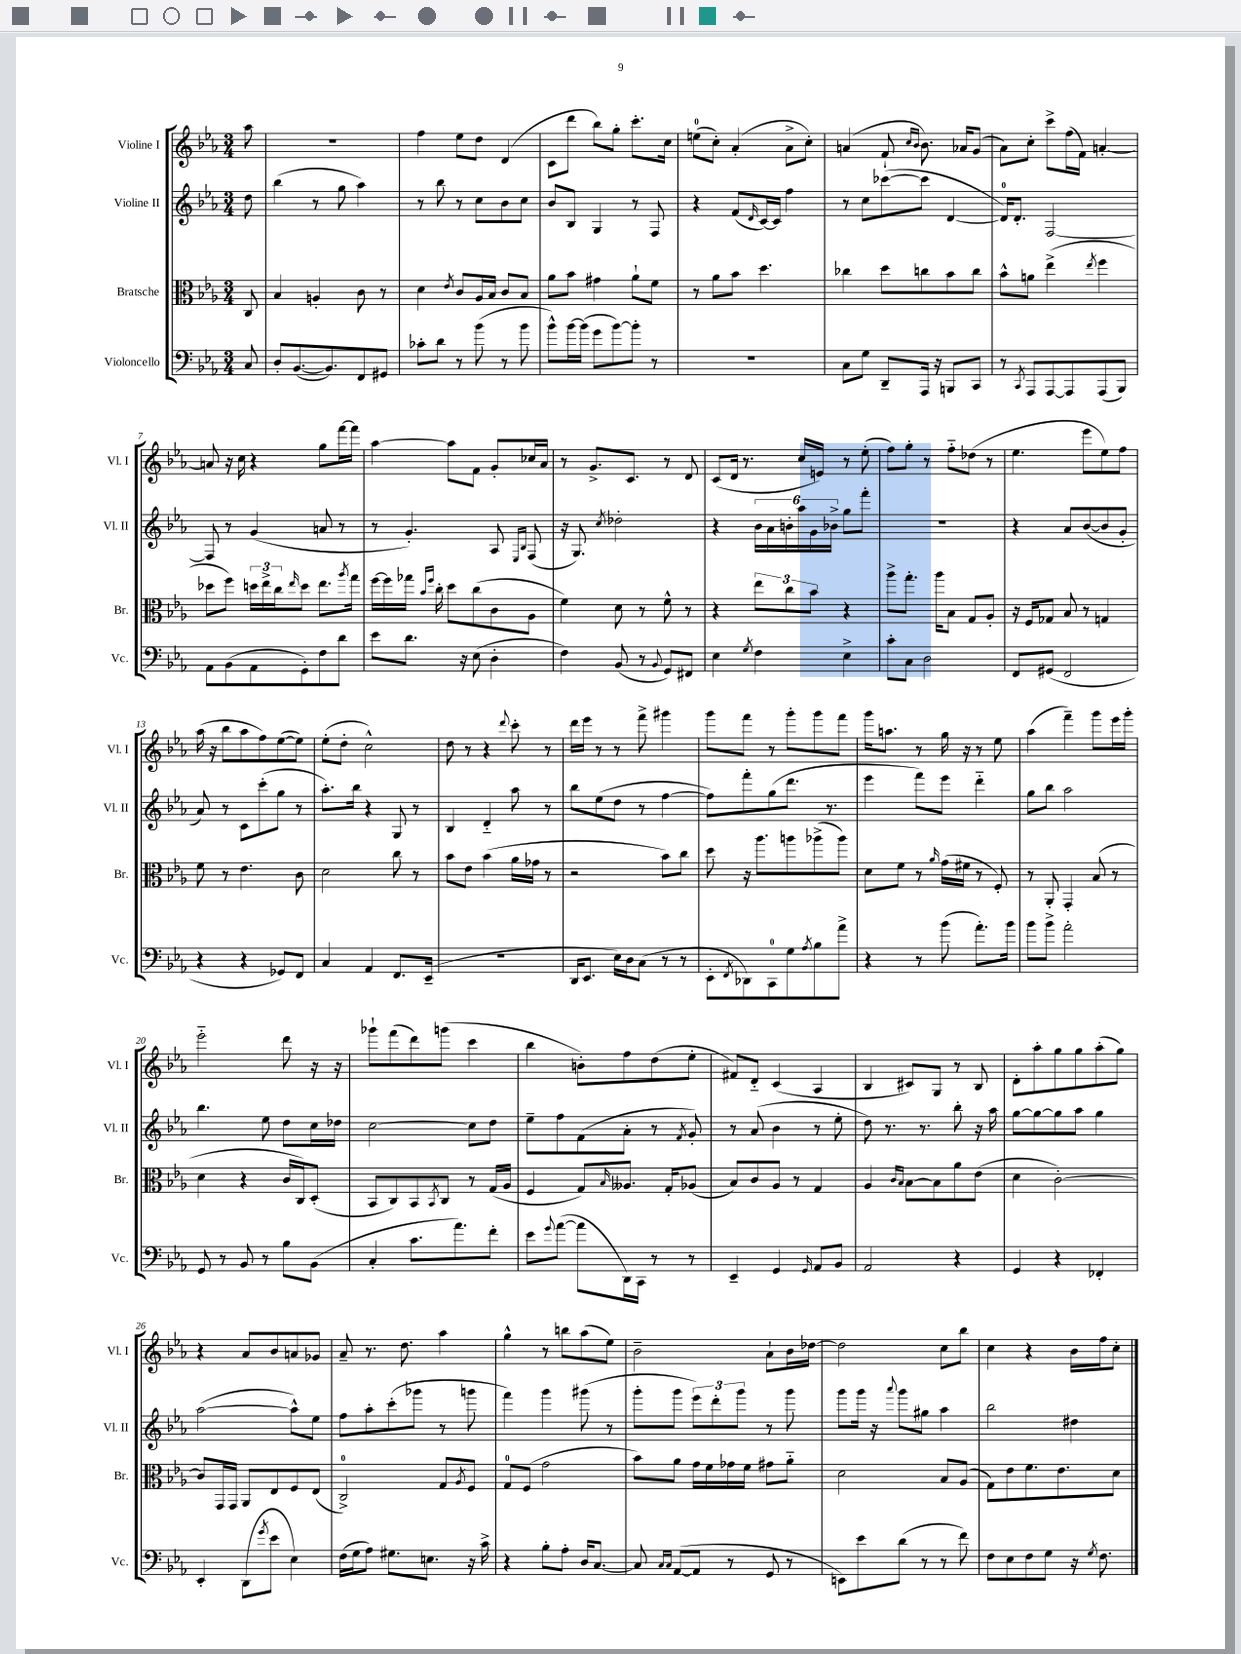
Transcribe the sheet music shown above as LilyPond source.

<<
\new StaffGroup <<
\new Staff = "s0" \with { instrumentName = "Violine I" shortInstrumentName = "Vl. I" } {
    \clef treble \key ees \major \numericTimeSignature \time 3/4 \partial 8
    aes''8 |
    R2. |
    f''4 ees''8 d''8 d'4( |
    c'8 d'''8 bes''8) g''8-. c'''8.-. c''16 |
    e''8-0( c''8-.) aes'4-.( aes'8-> c''8-.) |
    a'4( f'8-! \grace { c''16 bes'16 } bes'8.) aes'16 g'8( |
    aes'8) c''8-. c'''8-> f''16( f'16) a'4~-. |
    a'8 r16 c''16 r4 g''8 f'''16~ f'''16 |
    aes''4~ aes''8 f'8 g'8-. ces''16 aes'16 |
    r8 g'8.-> c'8. r8 d'8 |
    c'8( d'16 r8. c''16 e'16) r8 ees''8-.( |
    f''8) g''8-. r8 f''8-_ des''8( r8 |
    ees''4. ees'''8 ees''8) f''8 |
    aes''16( r16 bes''8 aes''8 f''8) ees''8~( ees''8) |
    ees''8-.( d''8-. c''2-^) |
    d''8 r8 r4 \appoggiatura { d'''8 } c'''8-. r8 |
    d'''16 ees'''16 r8 r8 f'''8-> gis'''4 |
    g'''8 f'''8 r8 g'''8-. g'''8 f'''8 |
    g'''16 a''8. r8 g''16 r16 r8 ees''8 |
    aes''4( f'''4--) g'''8 ees'''16 g'''16-. |
    ees'''2-_ d'''8 r16 r16 |
    ges'''8-! f'''8( d'''8) g'''8( c'''4 |
    bes''4 b'8-.) f''8 d''8( ees''8-. |
    fis'8) d'8-_ c'4( aes4 |
    bes4 cis'8) g8 r8 bes8 |
    d'8-. aes''8-. g''8 g''8 aes''8-.( g''8) |
    r4 aes'8 bes'8 a'8 ges'8 |
    aes'8-- r8. d''8. aes''4 |
    g''4-^ r8 b''8 aes''8( ees''8) |
    bes'2-- aes'8-! bes'16 des''16~ |
    des''2 c''8 bes''8 |
    c''4 r4 bes'16 f''16 c''8-. \bar "|." |
}
\new Staff = "s1" \with { instrumentName = "Violine II" shortInstrumentName = "Vl. II" } {
    \clef treble \key ees \major \numericTimeSignature \time 3/4 \partial 8
    d''8 |
    bes''4( r8 g''8 aes''4) |
    r8 bes''8 r8 c''8 bes'8 c''8 |
    bes'8 bes8 g4 r8 f8 |
    r4 f'8( \grace { d'16 } c'16~) c'16 f''4 |
    r8 c''8 ces'''8~( ces'''8 d'4~ |
    d'16-0) d'8.-. f2~ |
    f8 r8 g'4( a'8 r8 |
    r8 g'4.-.) aes8 \grace { ees16 bes16 } f8( |
    r16 g8.) \acciaccatura { c''8 } des''2-. |
    r4 \tuplet 6/4 { bes'16 aes'16 b'16-. aes''16 g'16 bes'16-> } g''8 f'''8-. |
    R2. |
    r4 aes'8 bes'8~( bes'8 g'8-. |
    aes'8) r8 c'8 c'''8-.( g''8 r8 |
    aes''8.-.) bes''16 r4 g8 r8 |
    bes4 d'4-_ aes''8 r8 |
    bes''8 ees''8( d''8 r8 f''4~ |
    f''8) f'''8-. g''8( d'''8. r8. |
    ees'''4 f'''8) ees'''8 d'''4-_ |
    g''8 bes''8 aes''2 |
    bes''4. ees''8 d''8 c''16 des''16 |
    c''2~ c''8 d''8 |
    ees''8-- f''8 f'8( aes'8-. r8 \acciaccatura { f'8 } g'8-.) |
    r8 aes'8( bes'4 r8 ees''8-. |
    d''8) r8. r8. bes''8-. r16 aes''16 |
    g''8~ g''8~ g''8 aes''8 g''4 |
    aes''2~( aes''8-^) ees''8 |
    f''8 aes''8-. c'''8-.( ges'''8 r8 g'''8 |
    f'''4) g'''4 gis'''8( r8 |
    g'''8-. g'''8 \tuplet 3/2 { ees'''8) d'''8-. g'''8 } r8 g'''8 |
    g'''8 g'''16 r16 \appoggiatura { aes'''8 } g'''8 gis''8 aes''4 |
    bes''2 dis''4 \bar "|." |
}
\new Staff = "s2" \with { instrumentName = "Bratsche" shortInstrumentName = "Br." } {
    \clef alto \key ees \major \numericTimeSignature \time 3/4 \partial 8
    c8 |
    bes4 a4-. c'8 r8 |
    d'4 \acciaccatura { ees'8 } c'8 aes16 bes16 c'8 bes8 |
    aes'8 bes'8 gis'4 aes'8-! f'8 |
    r8 aes'8 bes'8 d''4. |
    ces''4 d''8 c''8 bes'8 c''8 |
    bes'8-^ a'8 ees''4->( \acciaccatura { ees''8 } f''4 |
    des''8 f''8) \tuplet 3/2 { d''16 ees''16-> c''16 } \grace { ees''16 } d''8 ees''8. \acciaccatura { aes''8 } g''16 |
    f''16~ f''16 ges''16 \grace { bes'16 f''16 } c''16-. d''8 c''8( c'8 aes8 |
    f'4) d'8 r8 f'8-^ r8 |
    r4 \tuplet 3/2 { ees''8 c''8 bes'8 } r4 |
    aes''8-> g''8.-. aes''16 bes8 g8 aes8-. |
    r16 f16 ges8 bes8 r8 g4 |
    f'8 r8 ees'4. c'8 |
    d'2 c''8 r8 |
    bes'8 ees'8 bes'4( aes'16 ges'16 r8 |
    r2 bes'8) c''8 |
    d''8 r16 aes''8. a''8 aes''8->( aes''8) |
    d'8 f'8 r8 \grace { aes'16 } g'16( fis'16 r8 f8-.) |
    r8 aes,8-. g,4-. bes8( r8 |
    d'4 r4 c'16 c16) d8-.( |
    bes,8 c8) bes,8 \acciaccatura { bes,8 } c8 r8 g16( aes16 |
    f4 g8) \grace { bes16 } aeses8. g16-. aes8( |
    bes8) c'8 aes8 r8 g4 |
    aes4 \grace { c'16 bes16 } bes8~ bes8 aes'8 ees'8( |
    d'4 c'2~-.) |
    c'8 g,16 g,16 aes,8 ees8 f8 ees8( |
    c2-0->) g8 \acciaccatura { aes8 } f8 |
    g8-0 f8( g'2 |
    bes'8) aes'8 g'16 f'16 ges'16 f'16 gis'8 aes'8-_ |
    d'2 bes8 aes8( |
    g8) ees'8 f'8. ees'8. d'8 \bar "|." |
}
\new Staff = "s3" \with { instrumentName = "Violoncello" shortInstrumentName = "Vc." } {
    \clef bass \key ees \major \numericTimeSignature \time 3/4 \partial 8
    c8 |
    d8-. bes,8.~( bes,8.) f,8 gis,8 |
    ces'8-. d'8 r8 bes'8( r8 bes'8 |
    bes'8-^) bes'16~ bes'16( g'8 bes'8~) bes'8-. r8 |
    R2. |
    c8 g8 d,8-- aes,,16 r16 b,,8 c,8 |
    r8 \acciaccatura { c,8 } aes,,8 aes,,8~ aes,,8 aes,,8( bes,,8) |
    aes,8 bes,8( aes,8 g,8-.) f8 d'8 |
    ees'8 d'8. r16 ees8( d4-. |
    f4) bes,8( r8 \appoggiatura { bes,8 } g,8) fis,8 |
    ees4 \acciaccatura { g8 } f4 ees4-> |
    c'8-. c8 d2 |
    f,8 gis,8( f,2 |
    r4 r4 ges,8) f,8 |
    c4 aes,4 f,8. ees,16--( |
    R2. |
    d,16 ees,8. ees16) d16 c8( r8 r8 |
    ees,8-. \acciaccatura { f,8 } des,8) c,8-0 g8 \acciaccatura { aes8 } bes8 aes'8-> |
    r4 r8 bes'8( aes'8.-.) bes'16 |
    bes'8 bes'8-> aes'2-. |
    g,8 r8 bes,8 r8 bes8 bes,8( |
    c4-. c'8. aes'8.) f'8-. |
    ees'8 \appoggiatura { g'8 } aes'8~( aes'8 d,16) c,16 r8 r8 |
    ees,4-- g,4 \grace { g,16 } aes,8 bes,8 |
    aes,2 r4 |
    g,4 r4 fes,4-. |
    ees,4-. d,8( \acciaccatura { g'8 } ees'8 ees4) |
    f16( g16 aes8) gis8. e8. r16 c'16-> |
    r4 bes8-. aes8-. d16 c8.~ |
    c8 \grace { c16 c16 } aes,8~( aes,8 r8 g,8 r8 |
    e,8) ees'8 d'8( r8 r8 f'8) |
    f8 ees8 f8 g8 r16 \acciaccatura { g8 } f8. \bar "|." |
}
>>
>>
